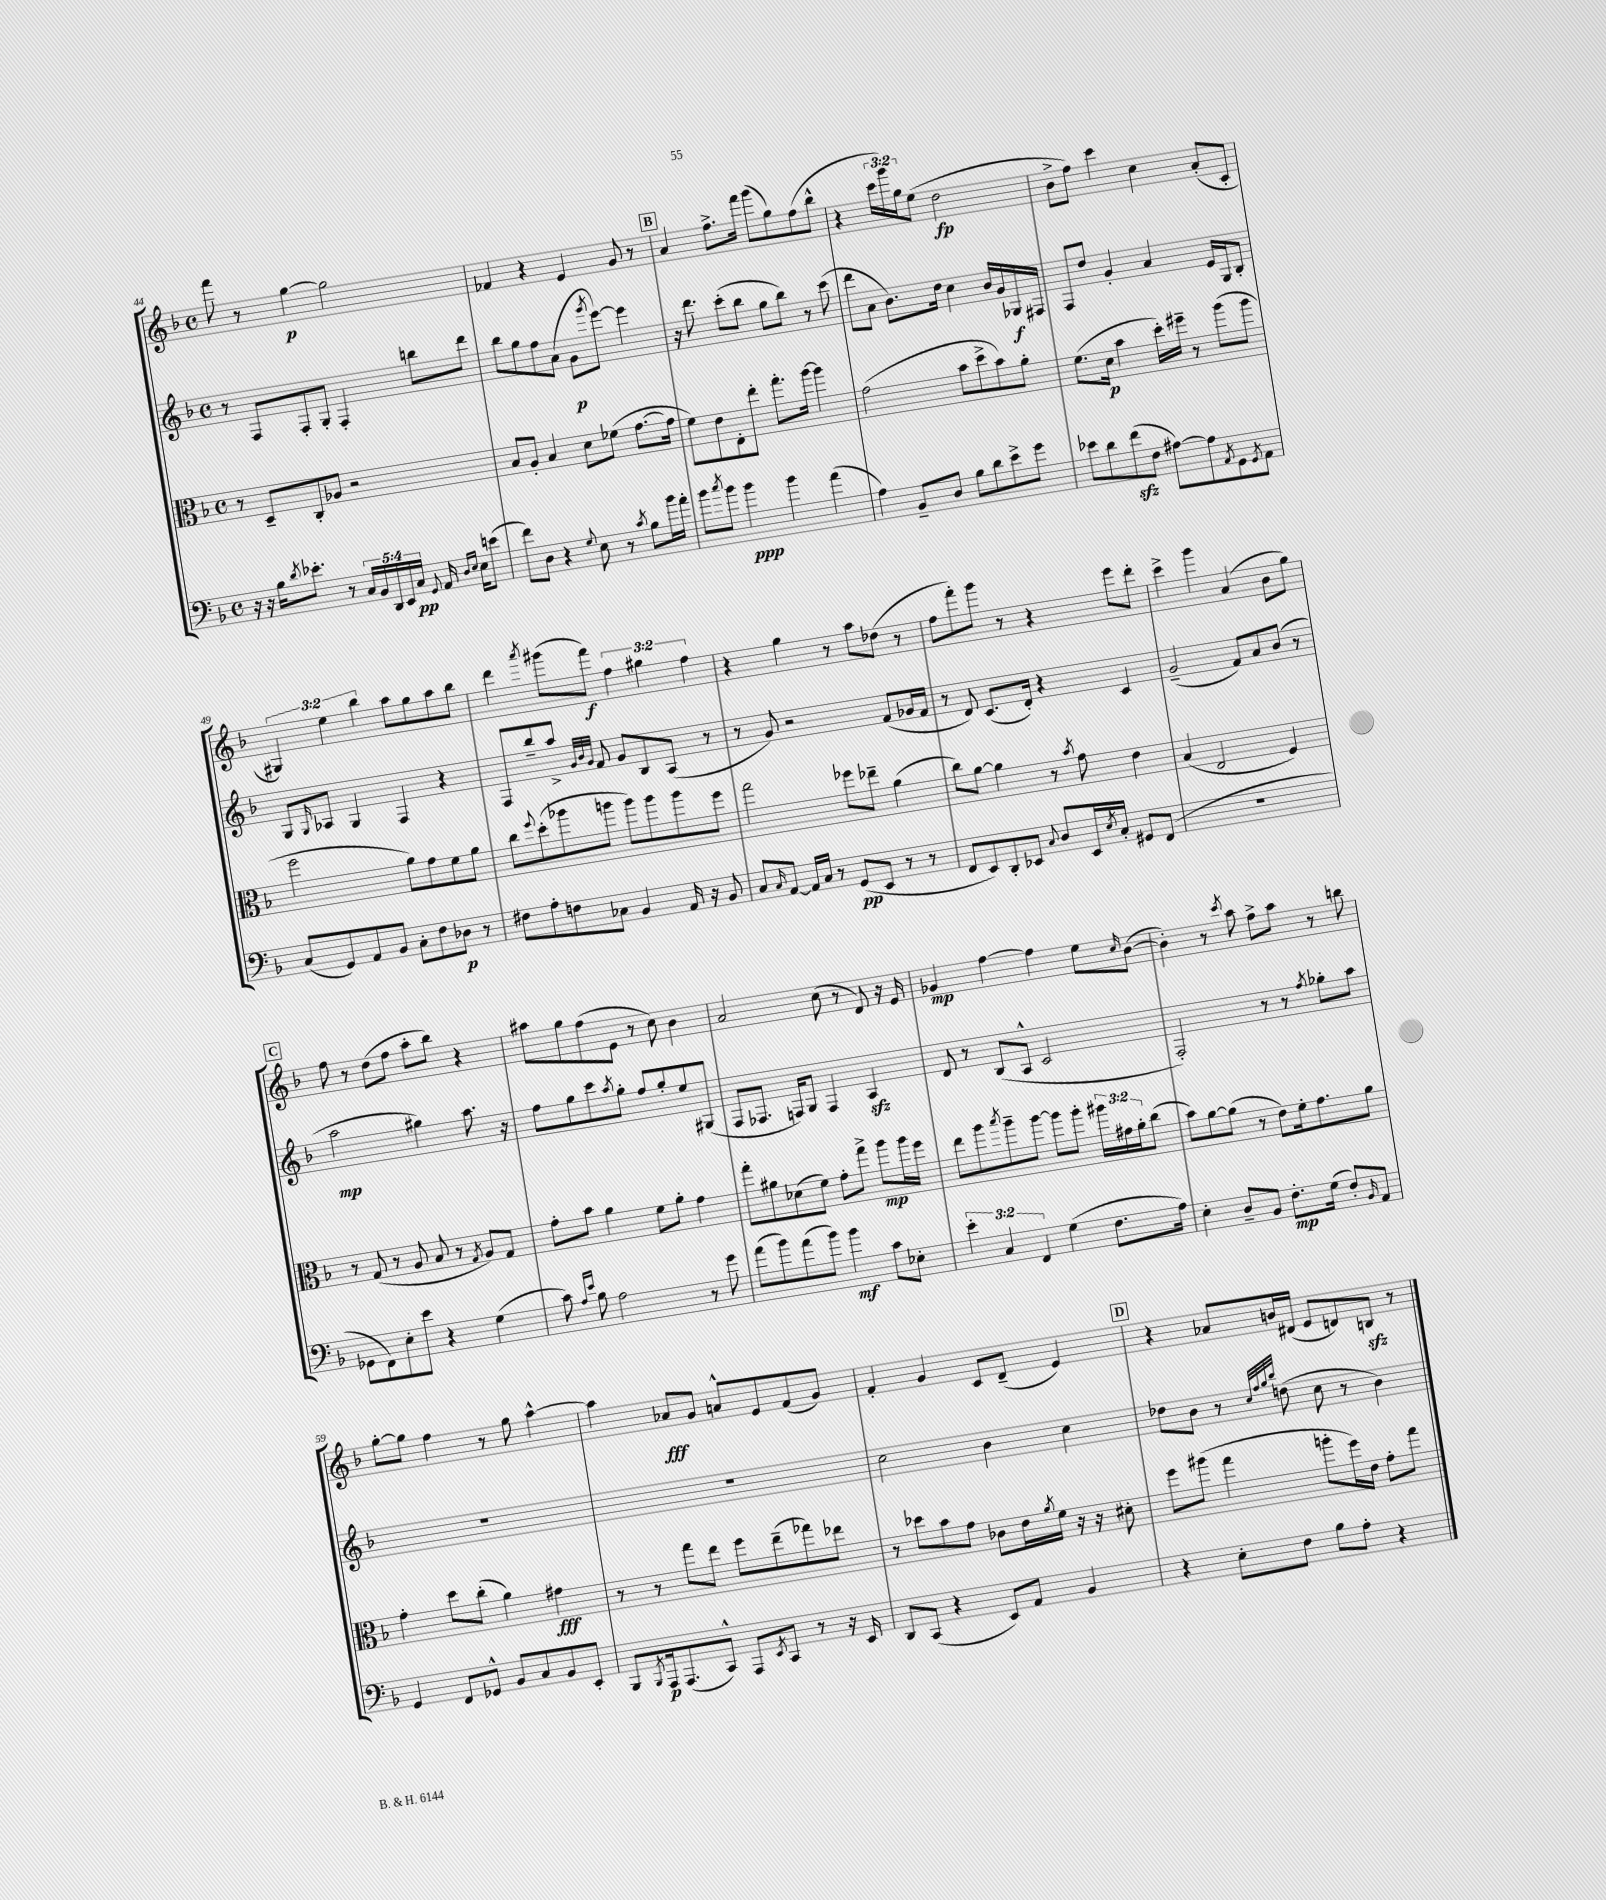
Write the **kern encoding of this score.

**kern	**dynam	**kern	**dynam	**kern	**dynam	**kern	**dynam
*part4	*part4	*part3	*part3	*part2	*part2	*part1	*part1
*staff4	*staff4	*staff3	*staff3	*staff2	*staff2	*staff1	*staff1
*clefF4	*	*clefC3	*	*clefG2	*	*clefG2	*
*k[b-]	*	*k[b-]	*	*k[b-]	*	*k[b-]	*
*M4/4	*	*M4/4	*	*M4/4	*	*M4/4	*
*met(c)	*	*met(c)	*	*met(c)	*	*met(c)	*
=44	=44	=44	=44	=44	=44	=44	=44
16r	.	8r	.	8r	.	8fff\	.
16r	.	.	.	.	.	.	.
16B-\KL	.	8D~/L	.	8F/L	.	8r	.
8qd/	.	.	.	.	.	.	.
8.e-X'\J	.	.	.	.	.	.	.
.	.	8C'/	.	8F'/	.	[4gg\	p
8r	.	8A-X/J	.	8G'/J	.	.	.
20C/LL	.	2r	.	4F'/	.	2gg\]	.
20BB-/	.	.	.	.	.	.	.
20DD/	.	.	.	.	.	.	.
20EE/	.	.	.	.	.	.	.
20C/JJ	pp	.	.	.	.	.	.
8qqGG/	.	.	.	.	.	.	.
16AA/	.	.	.	8bbn\L	.	.	.
16qqD/LL	.	.	.	.	.	.	.
16qqE/JJ	.	.	.	.	.	.	.
16E\KL	.	.	.	.	.	.	.
(8en\J	.	.	.	8ddd\J	.	.	.
=45	=45	=45	=45	=45	=45	=45	=45
8f\L)	.	8B-/L	.	8bb-\L	.	4f-X/	.
8D\J	.	8A'/J	.	8gg\	.	.	.
4r	.	4B-/	.	8ff\	.	4r	.
.	.	.	.	(8a\J	.	.	.
8qqG/	.	.	.	.	.	.	.
8E\	.	8d\L	.	8g\L	p	4e/	.
.	.	.	.	8qggg/	.	.	.
8r	.	(8f-X\J	.	[8eee\J)	.	.	.
8qc/	.	.	.	.	.	.	.
8B-\L	.	[8.g\L	.	4eee\]	.	8g/	.
16b-\L	.	.	.	.	.	8r	.
16a'\JJ	.	16g\Jk]	.	.	.	.	.
!!LO:REH:place=s1:t=B
=46	=46	=46	=46	=46	=46	=46	=46
8b-\L	.	8f\L)	.	16r	.	4a/	.
.	.	.	.	8.ddd\	.	.	.
8qcc/	.	.	.	.	.	.	.
8b-\J	.	8e\	.	.	.	.	.
4b-\	ppp	8E'\	.	(8ccc'\L	.	8.ff^\L	.
.	.	8ee'\J	.	8bb-\J	.	.	.
.	.	.	.	.	.	16fff\Jk	.
4b-\	.	8.gg'\L	.	8gg\L	.	(8ggg\L	.
.	.	.	.	8bb-\J)	.	8gg\)	.
.	.	[16aa\Jk	.	.	.	.	.
(4a\	.	4aa\]	.	8r	.	(8ff\	.
.	.	.	.	(8ccc\	.	8bb-^^\J	.
=47	=47	=47	=47	=47	=47	=47	=47
4A\)	.	(2g\	.	8ddd\L	.	4r	.
.	.	.	.	8a\J	.	.	.
8BB-~/L	.	.	.	8.b-\L)	.	24ccc\LL	.
.	.	.	.	.	.	24ggg\)	.
.	.	.	.	.	.	24gg\J	.
8D/J	.	.	.	.	.	(8ee\J	.
.	.	.	.	16dd\Jk	.	.	.
8B-\L	.	8b-\L	.	4cc\	.	2dd\	fp
8d\	.	8dd^\	.	.	.	.	.
8e^\	.	8b-\)	.	16b-/LL	.	.	.
.	.	.	.	16g/	.	.	.
8g\J	.	8a'\J	.	16G-X/	f	.	.
.	.	.	.	16F#X/JJ	.	.	.
=48	=48	=48	=48	=48	=48	=48	=48
8e-X\L	.	(8.f\L	.	8F/L	.	8b-^\L	.
8d\	.	.	.	8dd/J	.	8ff\J)	.
.	.	16d\Jk	p	.	.	.	.
(8fzz\	.	4b-\	.	4g'/	.	4ccc\	.
8F\J	.	.	.	.	.	.	.
[8A#X\L)	.	16dd'\LL)	.	4a/	.	4cc\	.
.	.	16ff#X~\JJ	.	.	.	.	.
8A#\]	.	8r	.	.	.	.	.
8qAA/	.	.	.	.	.	.	.
8GG\	.	(8aa\L	.	16e/LL	.	(8a'/L	.
.	.	.	.	16G/J	.	.	.
8qGG/	.	.	.	.	.	.	.
8AA\J	.	8aa\J	.	8B-'/J	.	8c'/J	.
!!LO:LB:g=z
=49	=49	=49	=49	=49	=49	=49	=49
(8C/L	.	2ff\	.	8G/L	.	6G#X/)	.
.	.	.	.	16qqG/	.	.	.
8GG/)	.	.	.	8A-X/J	.	.	.
.	.	.	.	.	.	6ee\	.
8AA/	.	.	.	4G/	.	.	.
.	.	.	.	.	.	6bb-\	.
8BB-/J	.	.	.	.	.	.	.
8C'\L	.	8a\L)	.	4F/	.	8aa\L	.
8F\	.	8g\	.	.	.	8gg\	.
8D-X\J	p	8f\	.	4r	.	8aa\	.
8r	.	8a\J	.	.	.	8bb-\J	.
=50	=50	=50	=50	=50	=50	=50	=50
8F#X\L	.	8cc\L	.	8F/L	.	4ddd\	.
.	.	8qqff/	.	.	.	.	.
8A'\	.	(8dd'\	.	8bb-~/	.	.	.
.	.	.	.	.	.	8qaaa/	.
8Fn\	.	8aa-X\	.	8aa^/J	.	(8ggg#X\L	.
.	.	.	.	32qqg/LLL	.	.	.
.	.	.	.	32qqb-/	.	.	.
.	.	.	.	32qqg/JJJ	.	.	.
8C-X\J	.	8aan\J	.	8f/	.	8fff\J)	f
4BB-/	.	8aa\L)	.	8g/L	.	6ff\	.
.	.	8aa\	.	8B-/	.	.	.
.	.	.	.	.	.	6gg#X\	.
16AA/	.	8aa\	.	(8A/J	.	.	.
16r	.	.	.	.	.	.	.
.	.	.	.	.	.	6ff\	.
8BB-/	.	8ff\J	.	8r	.	.	.
=51	=51	=51	=51	=51	=51	=51	=51
8C/L	.	2gg\	.	8r	.	4r	.
16qqC/	.	.	.	.	.	.	.
[8AA/J	.	.	.	8g/)	.	.	.
16AA/LL]	.	.	.	2r	.	4gg\	.
16C/JJ	.	.	.	.	.	.	.
8r	.	.	.	.	.	.	.
(8GG/L	pp	8ff-X\L	.	.	.	8r	.
8EE/J	.	8ee-X~\J	.	.	.	8aa\L	.
8r	.	(4a\	.	(8f/L	.	(8dd-X\J	.
8r	.	.	.	16g-X/L	.	8r	.
.	.	.	.	16f/JJ	.	.	.
=52	=52	=52	=52	=52	=52	=52	=52
8FF/L	.	8cc\L)	.	8r	.	8ff\L	.
8EE/)	.	[8a\J	.	8d/)	.	8fff'\)	.
8DD'/	.	4a\]	.	(8.c/L	.	8ggg\J	.
8EE-X/J	.	.	.	.	.	8r	.
.	.	.	.	16d'/Jk)	.	.	.
8qqC/	.	.	.	.	.	.	.
8D/L	.	8r	.	4r	.	4r	.
.	.	8qb-/	.	.	.	.	.
16EE-/L	.	8g\	.	.	.	.	.
8qE/	.	.	.	.	.	.	.
16C'/JJ	.	.	.	.	.	.	.
8GG#X/L	.	4e\	.	4c/	.	8eee\L	.
(8FF/J	.	.	.	.	.	8ddd'\J	.
=53	=53	=53	=53	=53	=53	=53	=53
1r	.	(4B-/	.	(2g~/	.	4ccc^\	.
.	.	2E/	.	.	.	4ggg\	.
.	.	.	.	8f/L)	.	(4a/	.
.	.	.	.	8a/	.	.	.
.	.	4F/)	.	(8b-/J	.	8b-\L	.
.	.	.	.	8r	.	8gg\J)	.
!!LO:LB:g=z
!!LO:REH:place=s1:t=C
=54	=54	=54	=54	=54	=54	=54	=54
8GG-X\L	.	8r	.	2aa\	mp	8ff\	.
8FF\)	.	(8G/	.	.	.	8r	.
8E'\	.	8r	.	.	.	(8dd\L	.
8e\J	.	8A/	.	.	.	8ff\J	.
4r	.	8B-/	.	4gg#X\)	.	8aa'\L	.
.	.	8r	.	.	.	8bb-\J)	.
.	.	8qG/	.	.	.	.	.
(4G\	.	8A/L)	.	8.aa\	.	4r	.
.	.	8G/J	.	.	.	.	.
.	.	.	.	16r	.	.	.
=55	=55	=55	=55	=55	=55	=55	=55
8c\)	.	8g'\L	.	8ff\L	.	8aa#X\L	.
16qqA/LL	.	.	.	.	.	.	.
16qqe/JJ	.	.	.	.	.	.	.
8B-\	.	8b-\J	.	8gg\	.	8gg\	.
2A\	.	4a\	.	8ccc\	.	(8ff\	.
.	.	.	.	8qaa/	.	.	.
.	.	.	.	8gg'\J	.	8e\J	.
.	.	8f\L	.	8ff/L	.	8r	.
.	.	8a'\J	.	8gg'/	.	8cc\)	.
8r	.	4g\	.	8ee/	.	4b-\	.
8g\	.	.	.	(8G#X/J	.	.	.
=56	=56	=56	=56	=56	=56	=56	=56
(8a\L	.	8gg'\L	.	8F/L	.	2a/	.
8b-\)	.	8a#X\	.	8.F-X/J	.	.	.
(8a\	.	(8d-X\	.	.	.	.	.
.	.	.	.	16Fn/KL)	.	.	.
8b-\J)	.	8f\J)	.	8G/J	.	.	.
4b-\	mf	8g'\L	.	4F/	.	(8cc\	.
.	.	8gg^\J	.	.	.	8r	.
8c\L	.	8aa\L	mp	4Azz/	.	8d/)	.
8E-X'\J	.	16aa\L	.	.	.	16r	.
.	.	16ff\JJ	.	.	.	16e/	.
=57	=57	=57	=57	=57	=57	=57	=57
6e'\	.	8ee\L	.	8d/	.	4g-X/	mp
.	.	8aa\	.	8r	.	.	.
6C/	.	.	.	.	.	.	.
.	.	8qbb-/	.	.	.	.	.
.	.	8aa~\	.	(8B-/L	.	[4ff\	.
6FF/	.	.	.	.	.	.	.
.	.	[8aa\J	.	8A^^/J	.	.	.
(4G\	.	8aa\L]	.	2c/	.	4ff\]	.
.	.	8aa'\J	.	.	.	.	.
8.F\L	.	24aa#X\LL	.	.	.	8ee\L	.
.	.	24g#X\	.	.	.	.	.
.	.	24a'\J	.	.	.	.	.
.	.	.	.	.	.	16qqcc/	.
.	.	(8cc\J	.	.	.	([8b-\J	.
16A\Jk)	.	.	.	.	.	.	.
=58	=58	=58	=58	=58	=58	=58	=58
4E'\	.	8b-\L)	.	2F'/)	.	4b-'\])	.
.	.	[8a\	.	.	.	.	.
8D~/L	.	(8a\J]	.	.	.	8r	.
.	.	.	.	.	.	8qccc/	.
8BB-/J	.	8r	.	.	.	8aa\	.
8.F'\L	mp	8e\L)	.	8r	.	8ff^\L	.
.	.	16f'\k	.	8r	.	8aa\J	.
(16G\Jk	.	8.g\	.	.	.	.	.
.	.	.	.	8qff/	.	.	.
8F'/L)	.	.	.	8gg-X'\L	.	8r	.
16qqBB-/	.	.	.	.	.	.	.
8AA/J	.	8a\J	.	8aa\J	.	8bbn\	.
!!LO:LB:g=z
=59	=59	=59	=59	=59	=59	=59	=59
4GG/	.	4g'\	.	1r	.	[8gg'\L	.
.	.	.	.	.	.	8gg\J]	.
8FF/L	.	8dd\L	.	.	.	4ff\	.
8GG-X^^/J	.	(8cc'\J	.	.	.	.	.
8BB-/L	.	4a\)	.	.	.	8r	.
8C/	.	.	.	.	.	8gg\	.
8BB-/	.	4g#X\	fff	.	.	[4aa^^\	.
8EE'/J	.	.	.	.	.	.	.
=60	=60	=60	=60	=60	=60	=60	=60
8BBB-/L	.	8r	.	1r	.	4aa\]	.
8qBBB-/	.	.	.	.	.	.	.
16AAA/k	p	8r	.	.	.	.	.
(8.AAA/	.	.	.	.	.	.	.
.	.	8gg\L	.	.	.	8a-X/L	fff
8CC^^/J)	.	8ee\J	.	.	.	8g/J	.
8AAA/L	.	8ff\L	.	.	.	8an^^/L	.
8qEE/	.	.	.	.	.	.	.
8CC/J	.	(8ee~\	.	.	.	8e/	.
8r	.	8gg-X\)	.	.	.	(8f/	.
16r	.	8ee-X\J	.	.	.	8g/J)	.
16EE/	.	.	.	.	.	.	.
=61	=61	=61	=61	=61	=61	=61	=61
8DD/L	.	8r	.	2cc\	.	4f'/	.
(8CC/J	.	8dd-X\L	.	.	.	.	.
4r	.	8b-\	.	.	.	4g/	.
.	.	8g\J	.	.	.	.	.
8EE/L)	.	8c-X\L	.	4b-\	.	8c/L	.
8AA/J	.	16e\L	.	.	.	(8d~/J	.
.	.	8qa/	.	.	.	.	.
.	.	16f\JJ	.	.	.	.	.
4BB-/	.	16r	.	4cc\	.	4e/)	.
.	.	16r	.	.	.	.	.
.	.	8d#X'\	.	.	.	.	.
!!LO:REH:place=s1:t=D
=62	=62	=62	=62	=62	=62	=62	=62
4r	.	8ff\L	.	8dd-X\L	.	4r	.
.	.	(8aa#X\J	.	8b-\J	.	.	.
8E'\L	.	4gg\	.	8r	.	8a-X/L	.
.	.	.	.	32qqcc/LLL	.	.	.
.	.	.	.	32qqff/	.	.	.
.	.	.	.	32qqgg/	.	.	.
.	.	.	.	32qqbb-/JJJ	.	.	.
8F\J	.	.	.	(8ddn\	.	16bn/L	.
.	.	.	.	.	.	(16d#X/JJ	.
8B-\L	.	8aan'\L	.	8cc\	.	8e/L	.
8A'\J	.	16ff\L)	.	8r	.	8dn/)	.
.	.	16e\JJ	.	.	.	.	.
4r	.	8g'\L	.	4b-\)	.	8Bnzz/J	.
.	.	8gg\J	.	.	.	8r	.
==	==	==	==	==	==	==	==
*-	*-	*-	*-	*-	*-	*-	*-
